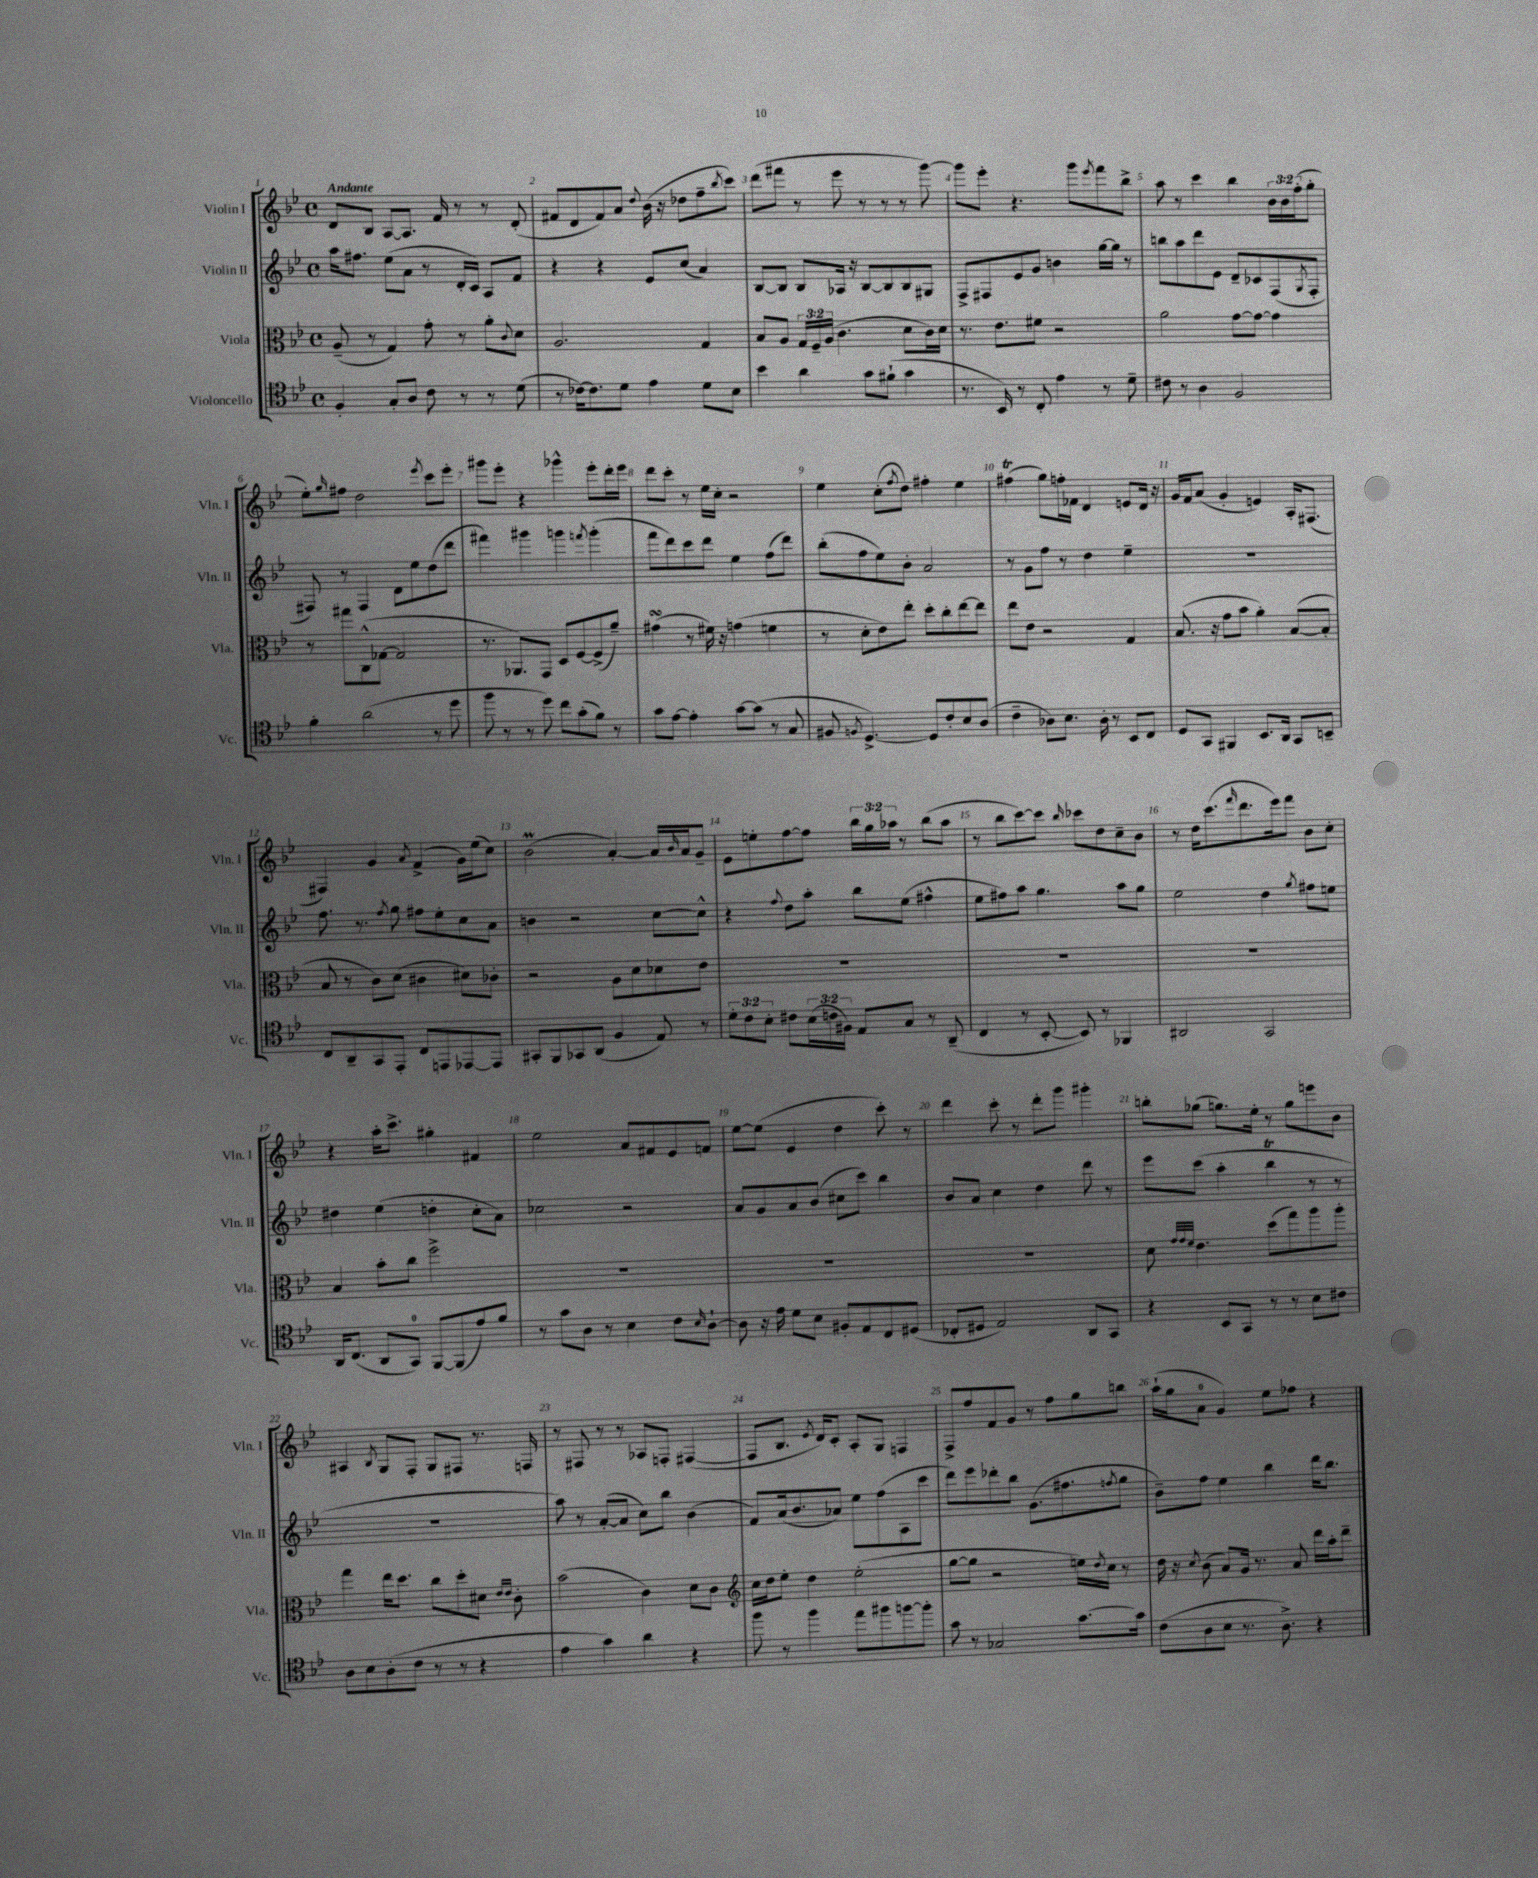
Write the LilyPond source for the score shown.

<<
\new StaffGroup <<
\new Staff = "s0" \with { instrumentName = "Violin I" shortInstrumentName = "Vln. I" } {
    \clef treble \key bes \major \defaultTimeSignature \time 4/4 \override Staff.TupletNumber.text = #tuplet-number::calc-fraction-text \tempo "Andante"
    d'8 bes8 a8~ a8. f'16 r8 r8 d'8-.( |
    fis'8 d'8 fis'8) a'8 \appoggiatura { d''8 } bes'16( r16 des''8 f''8-- \acciaccatura { bes''8 } c'''8) |
    d'''8( fis'''8 r8 ees'''8 r8 r8 r8 g'''8~) |
    g'''8 ees'''8-. r4. g'''8 \acciaccatura { ees'''8 } f'''8 bes''8-> |
    a''8 r8 c'''4 bes''4 \tuplet 3/2 { bes'16 bes'16 f''16-.( } g''8-. |
    ees''8-.) \grace { g''16 } fis''8 d''2 \acciaccatura { ees'''8 } c'''8 ees'''8-. |
    gis'''8 ees'''8-. r4 ges'''4-^ ees'''8-. d'''16-. ees'''16 |
    d'''8 c'''8-. r8 ees''16 c''16-. r2 |
    ees''4 c''8-.( \acciaccatura { f''8 } d''8) fis''4-. ees''4 |
    fis''4\trill( g''8) f''16-. fes'16 d'4 e'8 d'16 r16 |
    g'16 f'16 a'8( g'4-. e'4) a16-. fis8.( |
    fis4) g'4 \acciaccatura { a'8 } f'4->( g'16) ees''16( c''8) |
    bes'2\prall( a'4~-.) a'16 \grace { bes'16 } a'16 g'8-- |
    ees'8 e''8-. f''8~ f''8 \tuplet 3/2 { bes''16 g''16 aes''16 } r8 bes''8( aes''8 |
    r8 bes''8 c'''8~) c'''8 \grace { bes''16 } ces'''8 d''8 c''8-- bes'8 |
    r8 d''16 c'''8.( \grace { f'''16 } d'''8. ees'''16) f'''8 bes'8 c''8-. |
    r4 a''16-. c'''8.-> gis''4-. fis'4 |
    ees''2 a'8 fis'8 ees'8 f'8 |
    ees''8~ ees''8( ees'4 d''4 c'''8-.) r8 |
    d'''4 c'''8-. r8 d'''8-. g'''8 gis'''4-. |
    b''8-. ges''8( g''8.) ees''16-. r8 g''8 e'''8 bes'8 |
    ais4 \acciaccatura { bes8 } g8 f8-. g8 fis8 r8. f16 |
    r8 fis8 r8 r8 aes8 f8-. fis4~( |
    fis8 bes8. \acciaccatura { ees'8 } d'16) c'8-. a8-. g8 f4 |
    f8-> f''8 f'8 g'8 r8 f''8 g''8 b''8 |
    a''16-!( g''16 a'8-0 g'4) ees''8 fes''8 r4 \bar "|." |
}
\new Staff = "s1" \with { instrumentName = "Violin II" shortInstrumentName = "Vln. II" } {
    \clef treble \key bes \major \defaultTimeSignature \time 4/4
    a''16 fis''8. ees''8( a'8 r8 d'16-. c'16) a8 f'8 |
    r4 r4 ees'8 c''8( a'4) |
    bes8~ bes8 bes8 aes16 r16 bes8~ bes8 bes8 gis8 |
    f8-> fis8 ees'8 g'8 b'4 g''16~ g''16 r8 |
    b''8 a''8 d'''8 ees'8 d'8-- ces'8 f8( \acciaccatura { g8 } f8-. |
    fis8) r8 fis4 d'8 ees''8 d''8( d'''8 |
    fis'''4) gis'''4 g'''4 \acciaccatura { f'''8 } g'''4-.( |
    f'''8 d'''8) c'''8 d'''8 ees''4 f''8( d'''8) |
    bes''8-.( f''8 ees''8) bes'8-. a'2 |
    r8 g'8 f''8 r8 d''4 ees''4-- |
    R1 |
    f''8. r8. \acciaccatura { f''8 } g''8 fis''8 ees''8-. c''8 a'8 |
    b'4 r2 c''8~ c''8-^ |
    r4 \appoggiatura { f''8 } d''8 a''8-. bes''8 ees''8( fis''4-^ |
    ees''8 fis''8) a''8 g''4. a''8 g''8 |
    ees''2 d''4 \acciaccatura { g''8 } fis''8 e''8 |
    dis''4 ees''4( d''4-. c''8-. a'8) |
    ces''2 r2 |
    a'8 g'8 a'8 bes'8( cis''8 c'''8) bes''4 |
    bes'8 a'8 c''4 d''4 d'''8 r8 |
    ees'''8 c'''8( a''4-. bes''4\trill r8 r8 |
    R1 |
    a''8) r8 a'8~-.( a'8 c''8) bes''8 bes'4( |
    f'8) a'16( bes'8. aes'8) ees''8 f''8( a8 c'''8 |
    d'''8) ees'''8 des'''8-. bes''8 g'8.( fis''8. \acciaccatura { f''8 } g''8 |
    bes'8--) f''8 ees''4 bes''4 d'''16 bes''8. \bar "|." |
}
\new Staff = "s2" \with { instrumentName = "Viola" shortInstrumentName = "Vla." } {
    \clef alto \key bes \major \defaultTimeSignature \time 4/4 \override Staff.TupletNumber.text = #tuplet-number::calc-fraction-text
    a8--( r8 g4) g'8-. r8 a'8-. \appoggiatura { c'8 } d'8 |
    a2. g4 |
    bes8 a8 \tuplet 3/2 { g16 f16-- a16( } c'4. d'8 c'16) d'16 |
    r8. ees'8. fis'8 r2 |
    a'2 g'8~ g'8~ g'4 |
    r8 gis''8 c8-^( ges8~ ges2 |
    r8. aes,8.) g,8 d8 f8~ f8->( a'8--) |
    gis'4\turn( r8 fis'16) r16 g'4( f'4 |
    r8 d'8-. ees'8) ees''8-. d''8-. c''8-. ees''8~ ees''8 |
    ees''8 ees'8 r2 g4 |
    bes8.( r16 g'8 bes'8 a'4-.) bes8~( bes8-. |
    bes8 r8 c'8) d'8( cis'4 dis'8) ces'8-. |
    r2 a8 d'8 des'8 ees'8 |
    R1 |
    R1 |
    R1 |
    bes4 bes'8-. c''8 f''2-> |
    R1 |
    R1 |
    R1 |
    d'8 \grace { g'32 g'32 f'32 } ees'4. d''8( g''8) a''8 a''8-. |
    g''4 ees''16 d''8. c''8 d''8-. dis'8 \grace { ees'16 ees'16 } c'8-. |
    bes'2( c'4) d'8 c'8 |
    \clef treble c''16 d''16 ees''8-. d''4 ees''2-.( |
    g''8~ g''8 r2 e''16) \acciaccatura { d''8 } c''16 r8 |
    d''16 r16 \acciaccatura { c''8 } bes'8( a'8) g'16 r8. a'8 d'''16 a''16-. d'''8-- \bar "|." |
}
\new Staff = "s3" \with { instrumentName = "Violoncello" shortInstrumentName = "Vc." } {
    \clef tenor \key bes \major \defaultTimeSignature \time 4/4 \override Staff.TupletNumber.text = #tuplet-number::calc-fraction-text
    f4-. g8-. a8 c'8 r8 r8 d'8( |
    r8 ces'16~) ces'8. d'8 ees'4 d'8 bes8 |
    bes'4 a'4 g'8 fis'8-!( g'4 |
    r8. bes,16) r8 c8-. ees'4 r8 d'8-- |
    cis'8 r8 a4 f2 |
    f'4-. a'2( r8 d''8 |
    f''8 r8 r8 d''8) c''8 g'8-.( f'8) r8 |
    g'8 ees'8~ ees'4-. g'8~ g'8( r8 g8 |
    fis8 \acciaccatura { f8 } d4.~->) d8 c'8-. bes8 a8( |
    c'4-- aes8) bes8. aes16-. r8 bes,8 c8 |
    d8 g,8 fis,4 bes,8. a,16 g,8 b,8-- |
    c8 a,8-- g,8 ees,8-. c8 e,8 ees,8~ ees,8 |
    gis,8-. f,8 ges,8 a,8( f4 ees8) r8 |
    \tuplet 3/2 { d'8-. c'8 bes8-. } cis'8 \tuplet 3/2 { bes16( c'16 fis16) } ees8 g8 r8 a,8--( |
    c4 r8 bes,8~-. bes,8) r8 fes,4 |
    ais,2 g,2 |
    a,16 c8.( a,8 g,8-0) f,8~ f,8( ees'8) f'8 |
    r8 g'8 a8 r8 bes4 c'8 \grace { bes16 } a8~-! |
    a8 r16 ees'16 d'8 bes8 fis8-. ees8 c8 dis8( |
    ces8-. dis8 ees2) a,8 g,8 |
    r4 bes,8 g,8 r8 r8 bes8 cis'8 |
    a8 bes8 a8-.( c'8 r8 r8 r4 |
    ees'4 g'4) a'4 r4 |
    f''8 r8 f''4 ees''8 fis''8 f''8~ f''8-. |
    g'8 r8 ges2 g'8.~ g'16 |
    c'8( a8 bes8 r8. a8.->) r4 \bar "|." |
}
>>
>>
\layout { \context { \Score \override BarNumber.break-visibility = ##(#f #t #t) barNumberVisibility = #all-bar-numbers-visible } }
